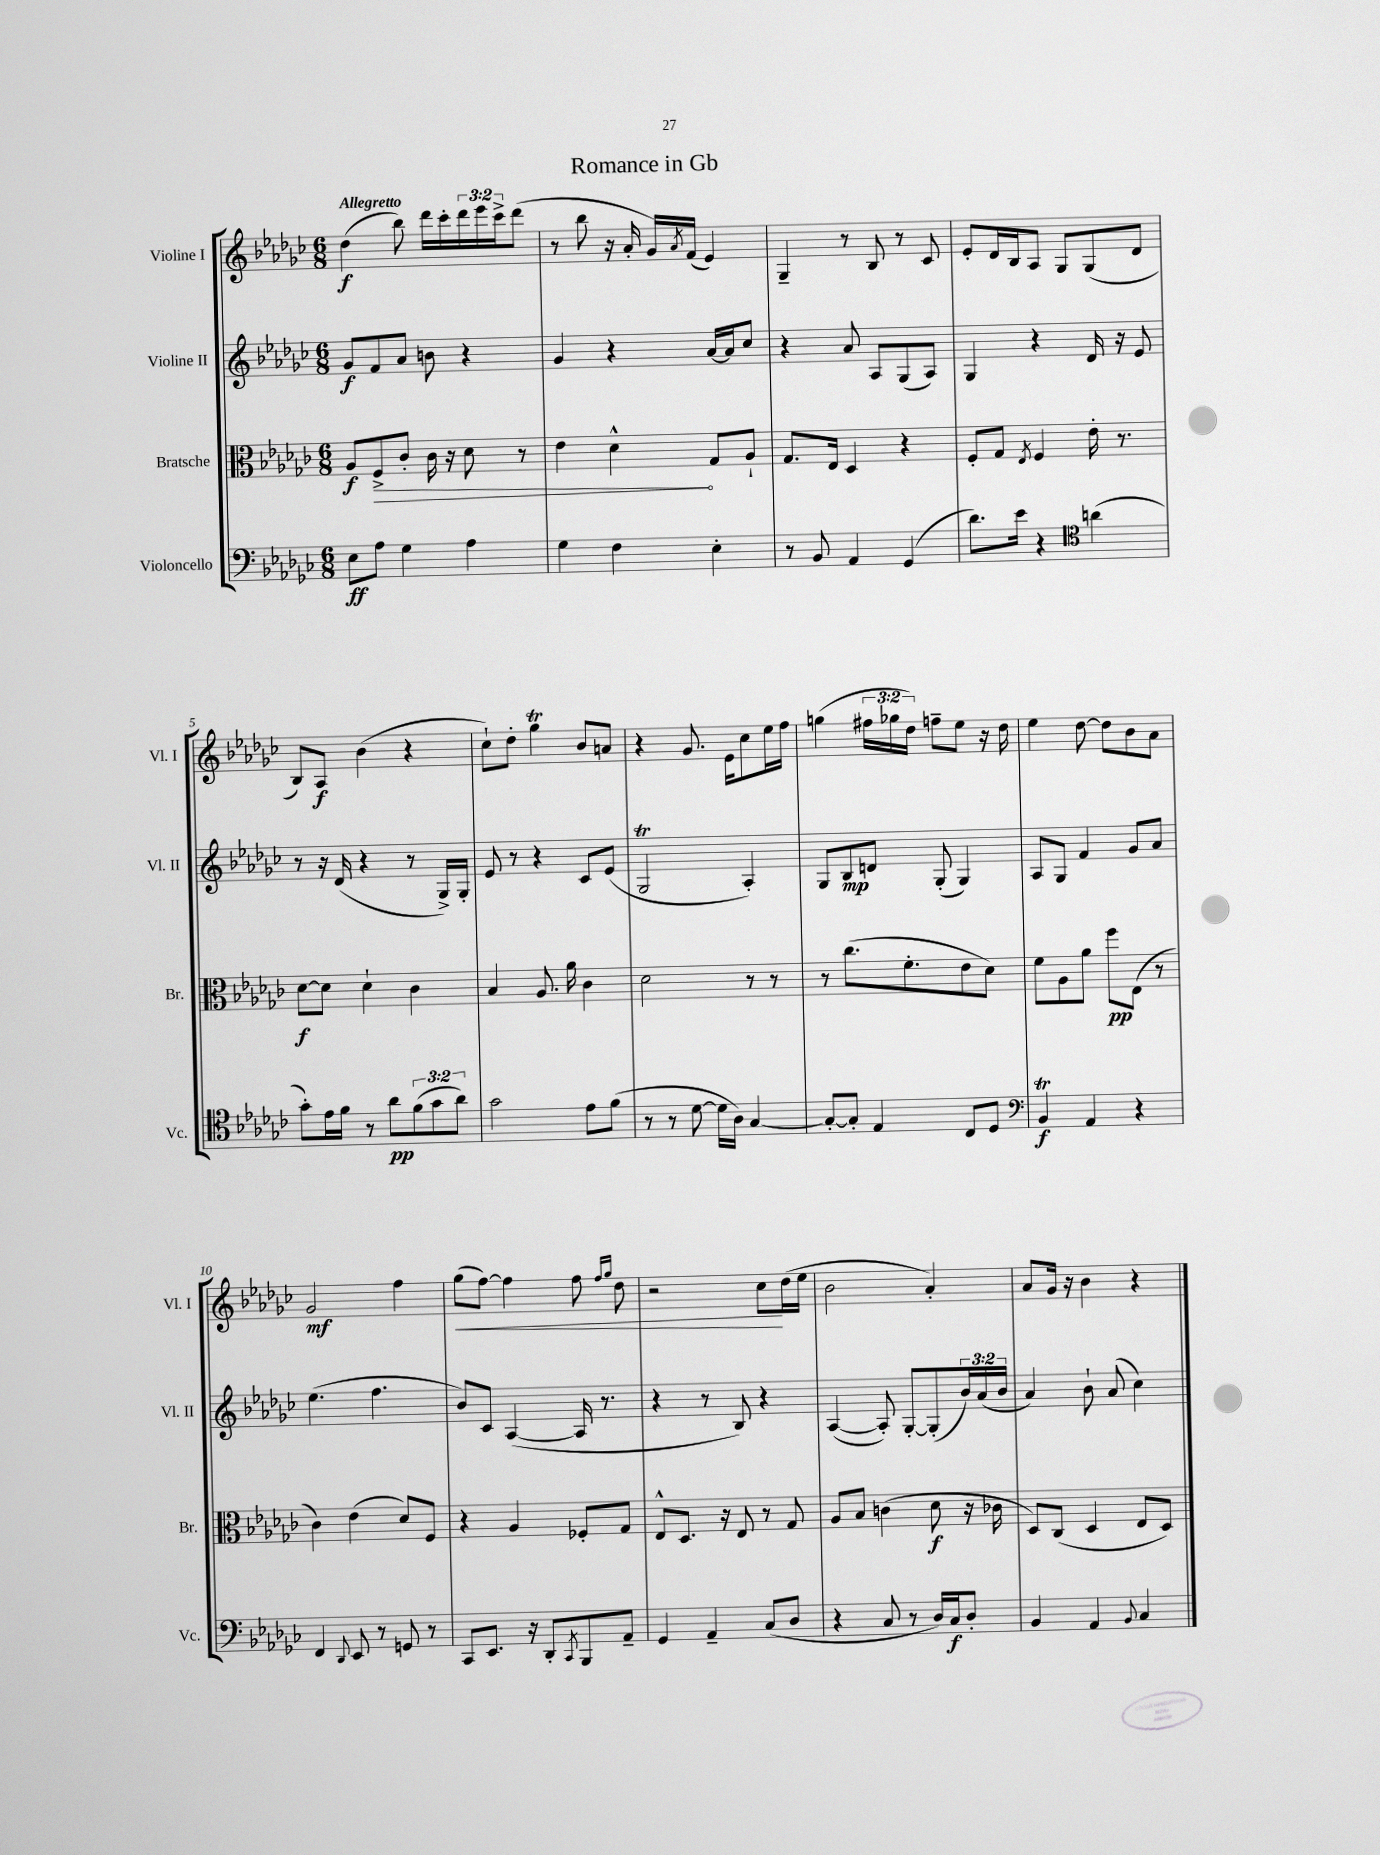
\header { title = "Romance in Gb" }
<<
\new StaffGroup <<
\new Staff = "s0" \with { instrumentName = "Violine I" shortInstrumentName = "Vl. I" } {
    \clef treble \key ges \major \numericTimeSignature \time 6/8 \override Staff.TupletNumber.text = #tuplet-number::calc-fraction-text \tempo "Allegretto"
    des''4\f( bes''8) des'''16 ces'''16-. \tuplet 3/2 { des'''16 ees'''16 ces'''16-> } des'''8( |
    r8 bes''8 r16 aes'16-. ges'16) \acciaccatura { aes'8 } f'16( ees'4) |
    ges4-- r8 bes8 r8 ces'8 |
    ees'8-. des'16 bes16 aes8 ges8 ges8( des'8 |
    bes8) aes8\f bes'4( r4 |
    ces''8-!) des''8-. ges''4\trill bes'8 a'8 |
    r4 ges'8. ees'16 ces''8 ees''16 f''16 |
    g''4( \tuplet 3/2 { fis''16 ges''16 des''16) } f''8-- ees''8 r16 des''16 |
    ees''4 des''8~ des''8 bes'8 aes'8 |
    ges'2\mf f''4 |
    ges''8\<( f''8~) f''4 f''8 \grace { f''16 ges''16 } des''8 |
    r2 ces''8\! des''16( ees''16 |
    bes'2 aes'4-.) |
    aes'8 ges'16 r16 bes'4 r4 \bar "|." |
}
\new Staff = "s1" \with { instrumentName = "Violine II" shortInstrumentName = "Vl. II" } {
    \clef treble \key ges \major \numericTimeSignature \time 6/8 \override Staff.TupletNumber.text = #tuplet-number::calc-fraction-text
    ges'8\f f'8 aes'8 b'8 r4 |
    ges'4 r4 aes'16~ aes'16 ces''8 |
    r4 aes'8 aes8 ges8( aes8) |
    ges4 r4 des'16 r16 ees'8 |
    r8 r16 des'16( r4 r8 ges16->) ges16-. |
    ees'8 r8 r4 ces'8 ees'8( |
    ges2\trill aes4-.) |
    ges8 bes8\mp d'8 ges8-.( ges4) |
    aes8 ges8 f'4 ges'8 aes'8 |
    ees''4.( f''4. |
    bes'8) ces'8 aes4~( aes16 r8. |
    r4 r8 bes8) r4 |
    aes4~( aes8-.) ges8~-. ges8-.( \tuplet 3/2 { bes'16) aes'16( bes'16 } |
    aes'4) bes'8-! aes'8( ces''4) \bar "|." |
}
\new Staff = "s2" \with { instrumentName = "Bratsche" shortInstrumentName = "Br." } {
    \clef alto \key ges \major \numericTimeSignature \time 6/8
    aes8\f \once \override Hairpin.circled-tip = ##t f8->\> ces'8-. ces'16 r16 des'8 r8 |
    ees'4 des'4-^\! ges8 aes8-! |
    ges8. ees16 des4 r4 |
    f8-. ges8 \acciaccatura { ees8 } f4 ees'16-. r8. |
    des'8~\f des'8 des'4-! ces'4 |
    bes4 aes8. aes'16 ces'4 |
    des'2 r8 r8 |
    r8 ces''8.( f'8.-. ees'8 des'8) |
    f'8 aes8 aes'8 f''8\pp ees8( r8 |
    ces'4) ees'4( des'8) f8 |
    r4 aes4 fes8-. ges8 |
    ees8-^ des8. r16 ees8 r8 ges8 |
    aes8 bes8 c'4( des'8\f r16 ces'16 |
    des8) ces8( des4 ees8 des8) \bar "|." |
}
\new Staff = "s3" \with { instrumentName = "Violoncello" shortInstrumentName = "Vc." } {
    \clef bass \key ges \major \numericTimeSignature \time 6/8 \override Staff.TupletNumber.text = #tuplet-number::calc-fraction-text
    ees8\ff aes8 ges4 aes4 |
    ges4 f4 ees4-. |
    r8 bes,8 aes,4 ges,4( |
    des'8.) ees'16 r4 \clef tenor a'4( |
    ges'8-.) ees'16 f'16 r8 aes'8\pp \tuplet 3/2 { f'8( ges'8 aes'8) } |
    ges'2 ees'8 f'8( |
    r8 r8 des'8~ des'16 aes16) ges4~ |
    ges8~-. ges8-. ees4 ces8 des8 |
    \clef bass bes,4\trill\f aes,4 r4 |
    f,4 \appoggiatura { des,8 } ees,8 r8 g,8 r8 |
    ces,8 ees,8. r16 des,8-. \acciaccatura { ces,8 } bes,,8 aes,8-- |
    ges,4 aes,4-- ces8( des8 |
    r4 ces8 r8 des16) ces16\f des8-. |
    bes,4 aes,4 \appoggiatura { bes,8 } ces4 \bar "|." |
}
>>
>>
